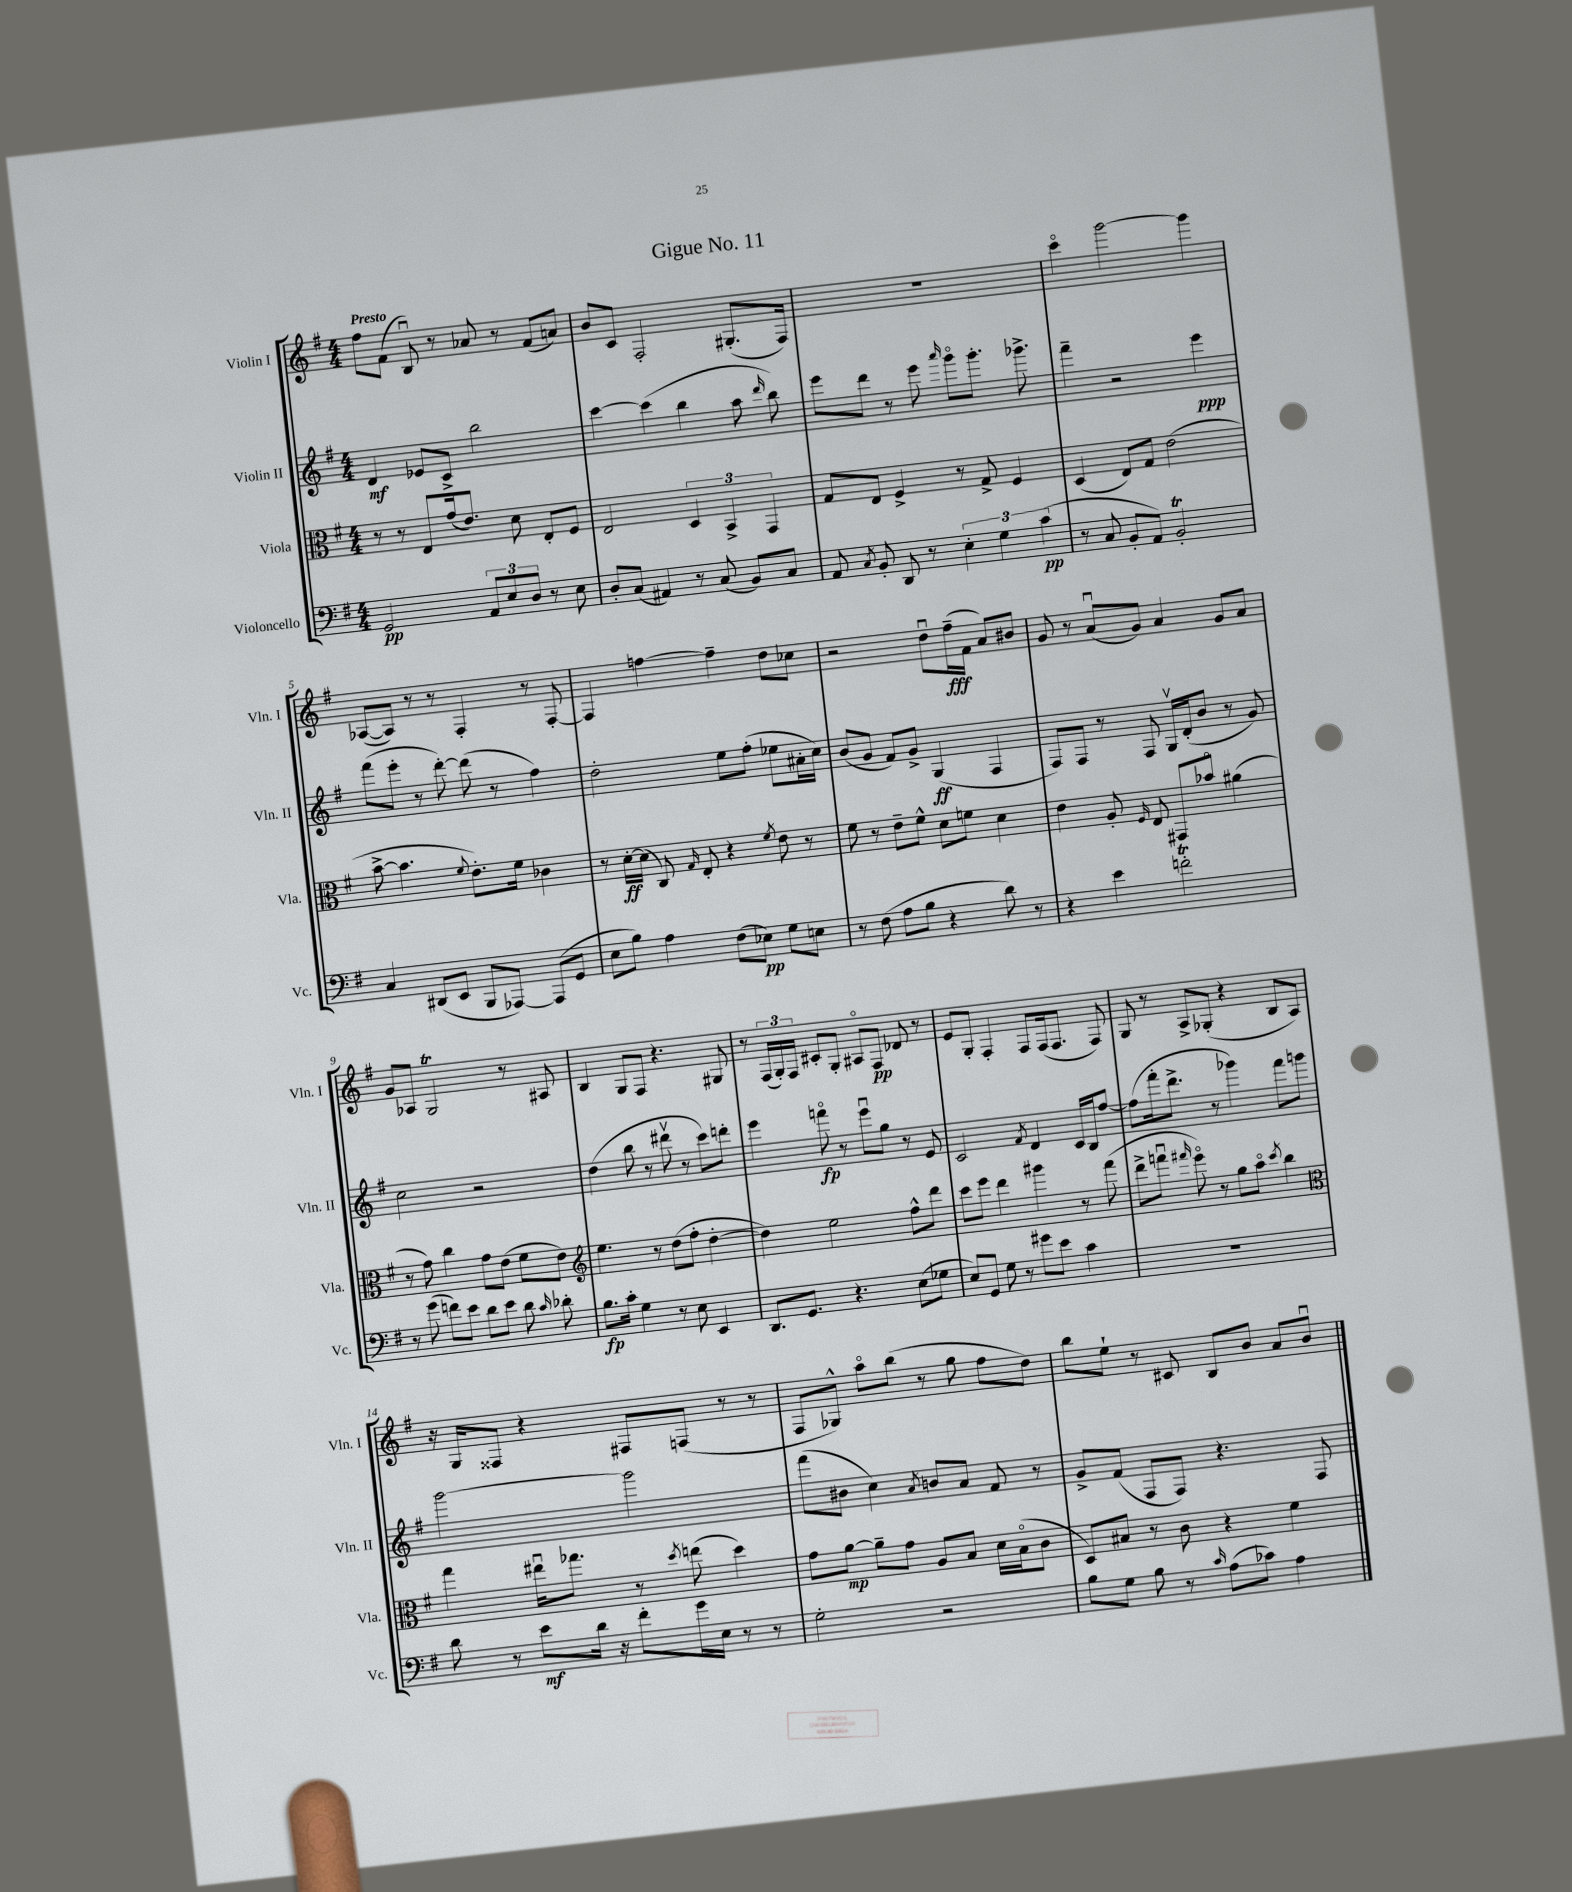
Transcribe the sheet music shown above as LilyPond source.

\header { title = "Gigue No. 11" }
<<
\new StaffGroup <<
\new Staff = "s0" \with { instrumentName = "Violin I" shortInstrumentName = "Vln. I" } {
    \clef treble \key g \major \numericTimeSignature \time 4/4 \tempo "Presto"
    \autoBeamOff fis''8[ fis'8]( b8\downbow) r8 aes'8 r8 fis'8[( a'8]) |
    b'8[ c'8] fis2-. gis8.[-.( fis16]) |
    R1 |
    c'''4\flageolet g'''2~ g'''4 |
    aes8[~( aes8]) r8 r8 fis4-. r8 fis8~-. |
    fis4 f''4~ f''4-- d''8[ ces''8] |
    r2 d''8[\downbow fis''16--\fff( fis'16] a'8[) bis'8] |
    g'8 r8 a'8[\downbow( g'8]) a'4 g'8[ a'8] |
    g'8[ aes8] g2\trill r8 ais8 |
    b4 g8[ fis8] r4. gis8 |
    r8 \tuplet 3/2 { fis16[( g16-.) fis16] } cis'8[-. g8]-. ais8[\flageolet fis8]\pp des'8 r8 |
    e'8[ g8]-. fis4-. fis8[ fis16( fis8.] fis8) |
    g8 r8 a8[-> ges8]-.( r4 b8[ a8]) |
    r16 g16[ fisis8] r4 fis8[ f8]( r8 r8 |
    fis8[ ges8]-^) a''8[\flageolet b''8]( r8 g''8 fis''8[ d''8]) |
    b''8[ e''8]-! r8 cis'8 b8[ b'8] a'8[ b'8]\downbow \bar "|." |
}
\new Staff = "s1" \with { instrumentName = "Violin II" shortInstrumentName = "Vln. II" } {
    \clef treble \key g \major \numericTimeSignature \time 4/4
    \autoBeamOff d'4\mf ees'8[ c'8]-> b''2 |
    c'''4~ c'''4( b''4 a''8 \grace { d'''16 } b''8) |
    e'''8[ d'''8] r8 e'''8 \grace { a'''16 } g'''8[\flageolet g'''8.]-. ges'''8.-> |
    fis'''4-- r2 e'''4\ppp |
    fis'''8[( e'''8]-. r8 d'''8~-.) d'''8( r8 fis''4) |
    d''2-. e''8[ fis''8]-.( ees''8[ ais'16-. c''16]) |
    b'8[( g'8] fis'8[) g'8]-> g4\ff( fis4 |
    fis8[) fis8] r8 fis8 g16[\upbow d'16-.( b'8] r8 g'8) |
    c''2 r2 |
    d''4( b''8 r8 dis'''8\upbow r8 c'''8[) d'''8]-. |
    e'''4 f'''8\flageolet\fp r8 e'''8[\downbow g''8] r8 e'8 |
    c'2 \acciaccatura { fis'8 } d'4 c'16[ b16 fis''8]~ |
    fis''8[( fis'''16-. d'''8.]-> r8 ges'''4) fis'''8[ g'''8] |
    g'''2~ g'''2 |
    fis'''8[( bis'8] c''4) \acciaccatura { a'8 } b'8[ a'8] fis'8 r8 |
    g'8[-> fis'8]( fis8[ fis8]) r4. fis8 \bar "|." |
}
\new Staff = "s2" \with { instrumentName = "Viola" shortInstrumentName = "Vla." } {
    \clef alto \key g \major \numericTimeSignature \time 4/4
    \autoBeamOff r8 r8 e8[ g'16( e'8.]) d'8 e8[-. fis8] |
    e2 \tuplet 3/2 { d4 b,4-> g,4 } |
    g8[ e8] fis4-> r8 g8-> fis4 |
    d4( e8[) g8] e'2( |
    b'8~-> b'4. \appoggiatura { fis'8 } e'8.[-.) fis'16] ces'4 |
    r8 d'16[~-.\ff d'16]( c8) \grace { g16 } e8-. r4 \acciaccatura { fis'8 } e'8 r8 |
    fis'8 r8 e'8[-- fis'8]-^ d'8[ f'8] d'4 |
    e'4 a8-. \grace { fis16 } e8 gis,8[ bes'8]\flageolet ais'4( |
    r8 g'8) c''4 g'8[ e'8]( fis'8[ e'8]) |
    \clef treble e''4. r8 d''8[( fis''8]-. d''4~-. |
    d''4) e''2 fis''8[-^ d'''8] |
    c'''8[ e'''8] d'''4 gis'''4 r8 fis'''8( |
    d'''8[-> f'''8]\downbow \grace { fis'''16 } e'''8\flageolet) r8 g''8[ a''8]\flageolet \acciaccatura { c'''8 } b''4 |
    \clef alto g''4 eis''16[\downbow ges''8.] r8 \acciaccatura { d''8 } e''8( d''4) |
    g'8[ a'8]~\mp a'8[-- g'8] a8[ b8] d'16[ b16\flageolet( c'8] |
    d8[) bis8] r8 c'8 r4 fis'4 \bar "|." |
}
\new Staff = "s3" \with { instrumentName = "Violoncello" shortInstrumentName = "Vc." } {
    \clef bass \key g \major \numericTimeSignature \time 4/4
    \autoBeamOff g,2\pp \tuplet 3/2 { a,8[ e8 d8] } r8 e8 |
    d8[-. c8]( ais,4) r8 c8( b,8[) c8] |
    a,8 \acciaccatura { c8 } b,8-. d,8 r8 \tuplet 3/2 { e4-. g4 c'4\pp( } |
    r8 c8 b,8[-. a,8]) b,2-.\trill |
    c4 dis,8[( e,8] b,,8[ aes,,8]~) aes,,8[( g,8] |
    e8[ b8]) a4 fis8[( ees8]\pp) g8[ e8] |
    r8 fis8( a8[ b8] r4 d'8) r8 |
    r4 e'4 f'2-.\trill |
    r8 g'8( f'8[) e'8] d'8[ e'8] d'8 \grace { c'16 } des'8-. |
    b8.[\fp c'16]-. g4 r8 e8 e,4 |
    d,8.[ g,8.] r4. e8[( ges8] |
    e8[) g,8] g8 r8 gis'8[ e'8] c'4 |
    R1 |
    d'8 r8 e'8[\mf d'16] r16 fis'8[-. g'16 e16] r8 r8 |
    g2-. r2 |
    b8[ g8] b8 r8 \grace { c'16 } a8[( ces'8]) a4 \bar "|." |
}
>>
>>
